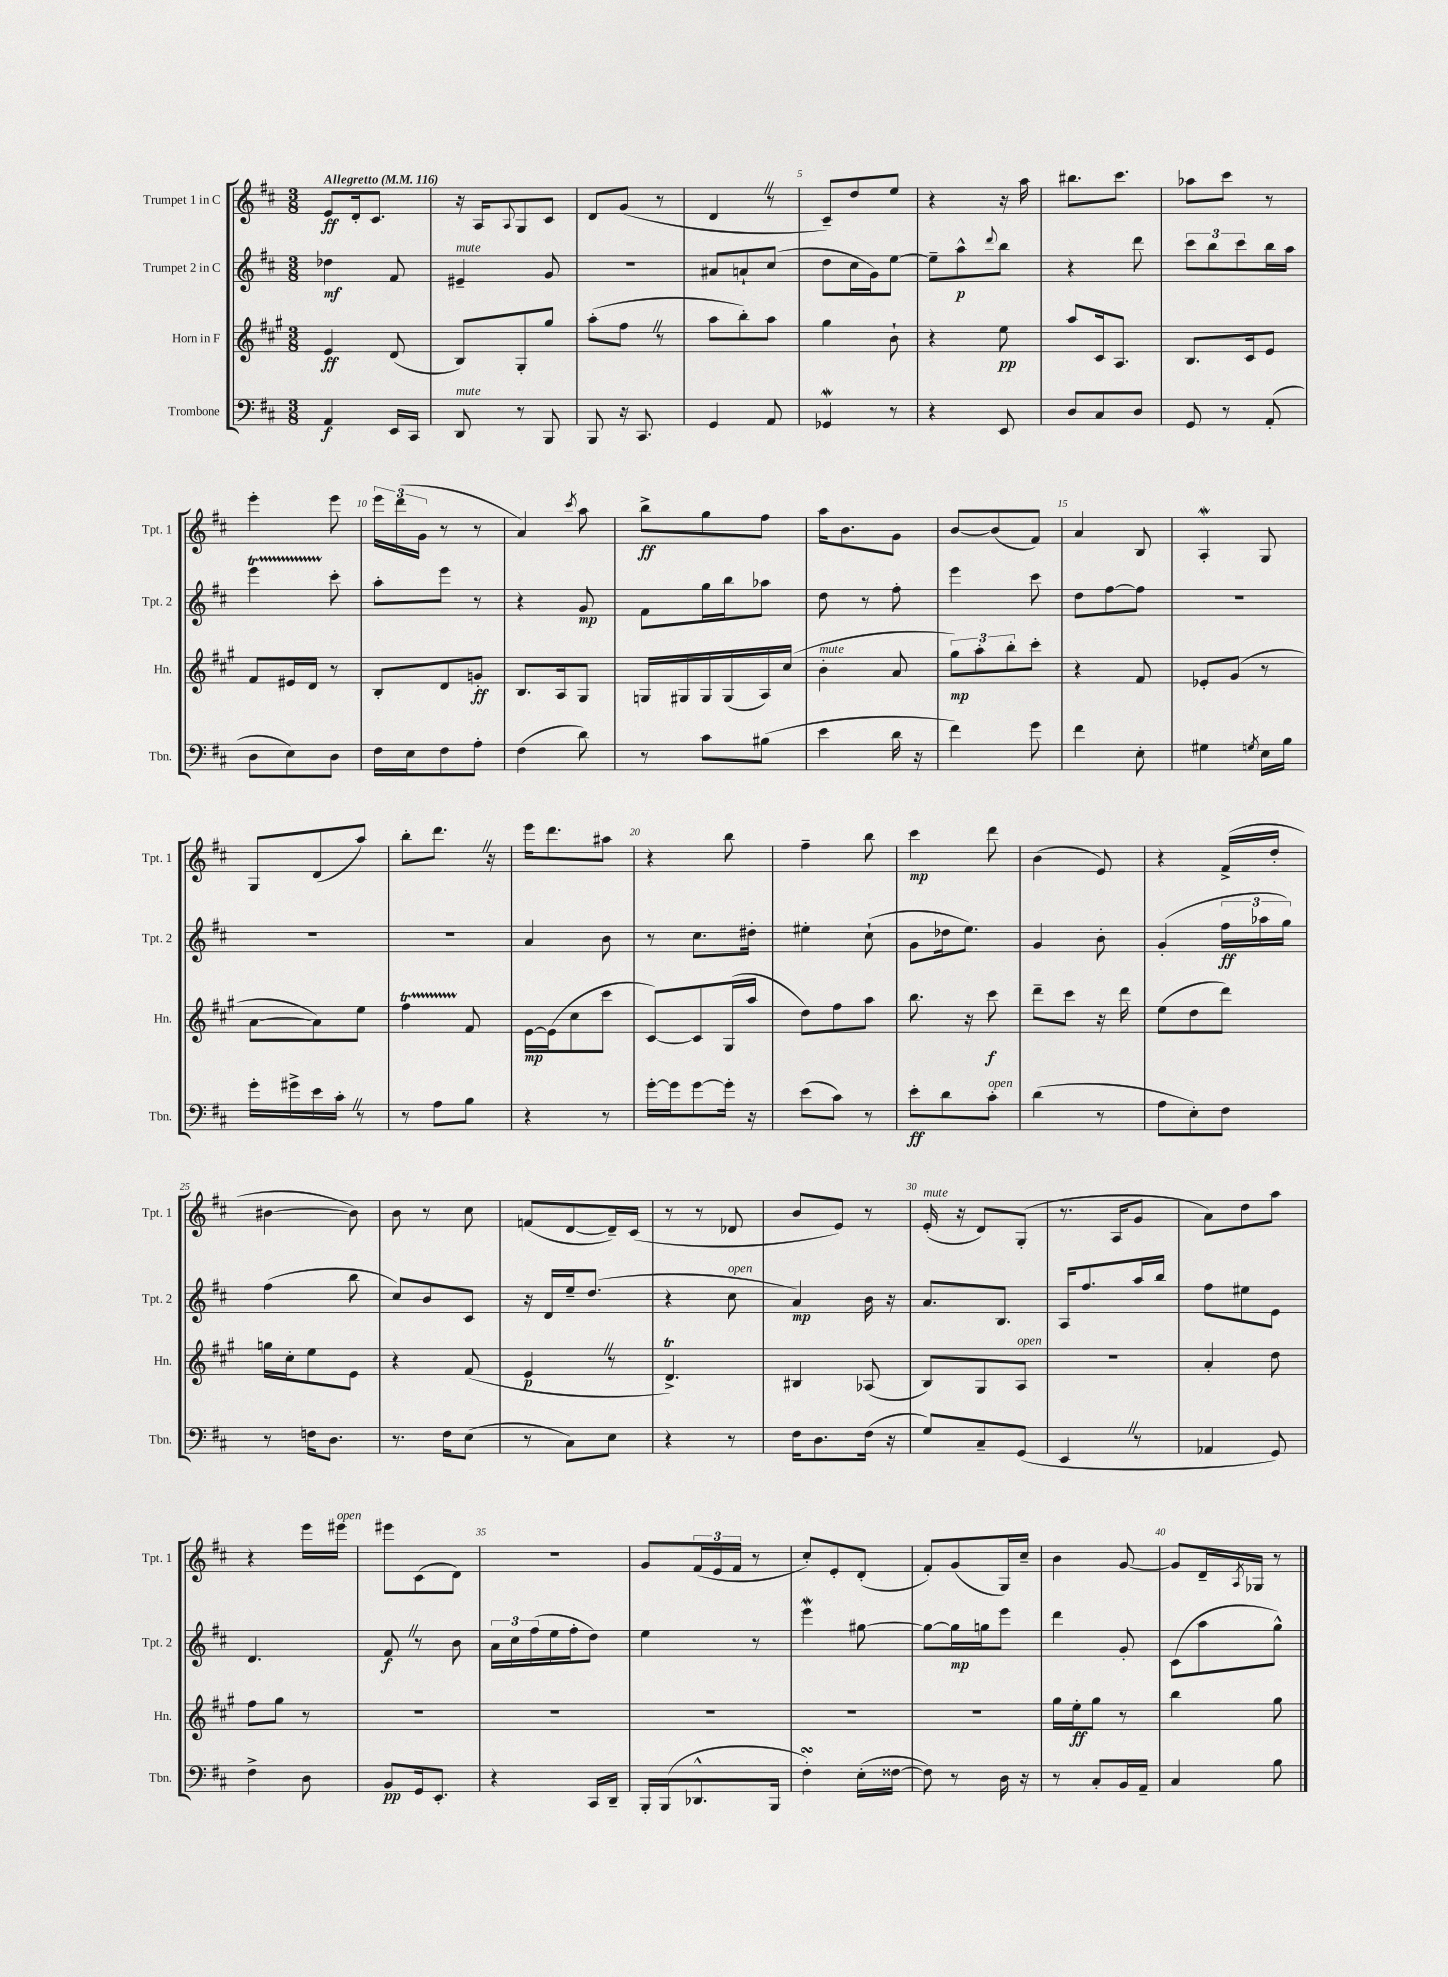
<<
\new StaffGroup <<
\new Staff = "s0" \with { instrumentName = "Trumpet 1 in C" shortInstrumentName = "Tpt. 1" } {
    \clef treble \key d \major \numericTimeSignature \time 3/8 \tempo "Allegretto" 4 = 116
    e'8\ff d'16-. cis'8. |
    r16 a16 \appoggiatura { a8 } g8 cis'8 |
    d'8 g'8( r8 |
    d'4 \once \override BreathingSign.text = \markup { \musicglyph "scripts.caesura.straight" } \breathe r8 |
    cis'8--) d''8 e''8 |
    r4 r16 a''16 |
    bis''8. cis'''8. |
    aes''8 cis'''8 r8 |
    e'''4-. e'''8 |
    \tuplet 3/2 { e'''16 d'''16( g'16 } r8 r8 |
    a'4) \acciaccatura { cis'''8 } a''8 |
    b''8->\ff g''8 fis''8 |
    a''16 b'8. g'8 |
    b'8~ b'8( fis'8) |
    a'4 b8 |
    a4-.\mordent g8 |
    g8 d'8( a''8) |
    b''8-. d'''8. \once \override BreathingSign.text = \markup { \musicglyph "scripts.caesura.straight" } \breathe r16 |
    e'''16 d'''8. ais''8 |
    r4 b''8 |
    fis''4-- b''8 |
    cis'''4\mp d'''8 |
    b'4( e'8) |
    r4 fis'16->( d''16-. |
    bis'4~ bis'8) |
    b'8 r8 cis''8 |
    f'8( d'8~ d'16--) cis'16( |
    r8 r8 des'8 |
    b'8 e'8) r8 |
    e'16-.^\markup { \italic "mute" }( r16 d'8) g8-.( |
    r8. a16 g'8 |
    a'8) d''8 a''8 |
    r4 e'''16 eis'''16^\markup { \italic "open" } |
    eis'''8 cis'8( d'8) |
    R4. |
    g'8 \tuplet 3/2 { fis'16( e'16 fis'16 } r8 |
    cis''8-.) e'8-. d'8-.( |
    fis'8-.) g'8( g16) cis''16-- |
    b'4 g'8~ |
    g'8 d'16-- \acciaccatura { a8 } ges16 r8 \bar "|." |
}
\new Staff = "s1" \with { instrumentName = "Trumpet 2 in C" shortInstrumentName = "Tpt. 2" } {
    \clef treble \key d \major \numericTimeSignature \time 3/8
    des''4\mf fis'8 |
    eis'4--^\markup { \italic "mute" } g'8 |
    r4. |
    ais'8 a'8-! cis''8( |
    d''8 cis''16 g'16) e''8~ |
    e''8-- a''8-^\p \appoggiatura { d'''8 } b''8 |
    r4 d'''8 |
    \tuplet 3/2 { cis'''8 b''8 cis'''8 } b''16 a''16 |
    e'''4\startTrillSpan cis'''8-.\stopTrillSpan |
    a''8-. e'''8 r8 |
    r4 g'8\mp |
    fis'8 g''16 b''16 aes''8 |
    d''8 r8 fis''8-. |
    e'''4 cis'''8 |
    d''8 fis''8~ fis''8 |
    R4. |
    R4. |
    R4. |
    a'4 b'8 |
    r8 cis''8. dis''16-. |
    eis''4-. cis''8-!( |
    g'8 des''16 e''8.) |
    g'4 b'8-. |
    g'4-.( \tuplet 3/2 { fis''16\ff aes''16 g''16) } |
    fis''4( b''8 |
    cis''8) b'8 cis'8 |
    r16 d'16 e''16-- d''8.( |
    r4 cis''8^\markup { \italic "open" } |
    a'4\mp) b'16 r16 |
    a'8. b8. |
    a16 fis''8. a''16 b''16 |
    fis''8 eis''8 e'8 |
    d'4. |
    fis'8\f \once \override BreathingSign.text = \markup { \musicglyph "scripts.caesura.straight" } \breathe r8 b'8 |
    \tuplet 3/2 { a'16 cis''16 fis''16( } e''16 fis''16-. d''8) |
    e''4 r8 |
    e'''4\mordent gis''8~ |
    gis''8~ gis''16\mp g''16 e'''8 |
    d'''4 g'8-. |
    cis'8( a''8 g''8-^) \bar "|." |
}
\new Staff = "s2" \with { instrumentName = "Horn in F" shortInstrumentName = "Hn." } {
    \clef treble \key a \major \numericTimeSignature \time 3/8
    e'4\ff d'8( |
    b8) gis8-. gis''8 |
    a''8-.( fis''8 \once \override BreathingSign.text = \markup { \musicglyph "scripts.caesura.straight" } \breathe r8 |
    a''8 b''8-.) a''8 |
    gis''4 b'8-! |
    r4 e''8\pp |
    a''8 cis'16 a8. |
    b8. cis'16 e'8 |
    fis'8 eis'16 d'16 r8 |
    b8-. d'8 g'8-.\ff |
    b8. a16 gis8 |
    g16 gis16 gis16 gis16( a16) cis''16( |
    b'4-.^\markup { \italic "mute" } a'8 |
    \tuplet 3/2 { gis''8\mp) a''8-. b''8-. } cis'''8-. |
    r4 fis'8 |
    ees'8-. gis'8( r8 |
    a'8~ a'8) e''8 |
    fis''4\startTrillSpan fis'8\stopTrillSpan |
    e'16~\mp e'16( cis''8 cis'''8 |
    cis'8~) cis'8 gis16( a''16 |
    d''8) fis''8 a''8 |
    b''8. r16 cis'''8\f |
    d'''8-- cis'''8 r16 d'''16 |
    e''8( d''8 d'''8) |
    g''16 cis''16-. e''8 e'8 |
    r4 fis'8( |
    e'4\p \once \override BreathingSign.text = \markup { \musicglyph "scripts.caesura.straight" } \breathe r8 |
    d'4.->\trill) |
    bis4 aes8( |
    b8) gis8 a8^\markup { \italic "open" } |
    R4. |
    a'4-. d''8 |
    fis''8 gis''8 r8 |
    R4. |
    R4. |
    R4. |
    R4. |
    R4. |
    gis''16 e''16-.\ff gis''8 r8 |
    b''4 gis''8 \bar "|." |
}
\new Staff = "s3" \with { instrumentName = "Trombone" shortInstrumentName = "Tbn." } {
    \clef bass \key d \major \numericTimeSignature \time 3/8
    a,4\f e,16 cis,16 |
    d,8^\markup { \italic "mute" } r8 b,,8 |
    b,,8 r16 cis,8. |
    g,4 a,8 |
    ges,4\mordent r8 |
    r4 e,8 |
    d8 cis8 d8 |
    g,8 r8 a,8-.( |
    d8 e8) d8 |
    fis16 e16 fis8 a8-. |
    fis4( d'8) |
    r8 cis'8 bis8( |
    e'4 d'16 r16 |
    fis'4) g'8 |
    fis'4 e8-. |
    gis4 \acciaccatura { g8 } e16 b16 |
    g'16-. gis'16-> e'16 cis'16-. \once \override BreathingSign.text = \markup { \musicglyph "scripts.caesura.straight" } \breathe r8 |
    r8 a8 b8 |
    r4 r8 |
    g'16~-. g'16 g'8~ g'16-. r16 |
    e'8( cis'8) r8 |
    e'8-.\ff d'8 cis'8-.^\markup { \italic "open" } |
    d'4( r8 |
    a8 e8-.) fis8 |
    r8 f16 d8. |
    r8. fis16 e8( |
    r8 cis8) e8 |
    r4 r8 |
    fis16 d8. fis16( r16 |
    g8) cis8-- g,8( |
    e,4 \once \override BreathingSign.text = \markup { \musicglyph "scripts.caesura.straight" } \breathe r8 |
    aes,4 g,8) |
    fis4-> d8 |
    b,8\pp g,16 e,8.-. |
    r4 cis,16 d,16-- |
    b,,16-. b,,16( des,8.-^ b,,16 |
    fis4-.\turn) e16-.( fisis16~ |
    fisis8) r8 d16 r16 |
    r8 cis8-. b,16 a,16-- |
    cis4 b8 \bar "|." |
}
>>
>>
\layout { \context { \Score \override BarNumber.break-visibility = ##(#f #t #t) barNumberVisibility = #(every-nth-bar-number-visible 5) } }
